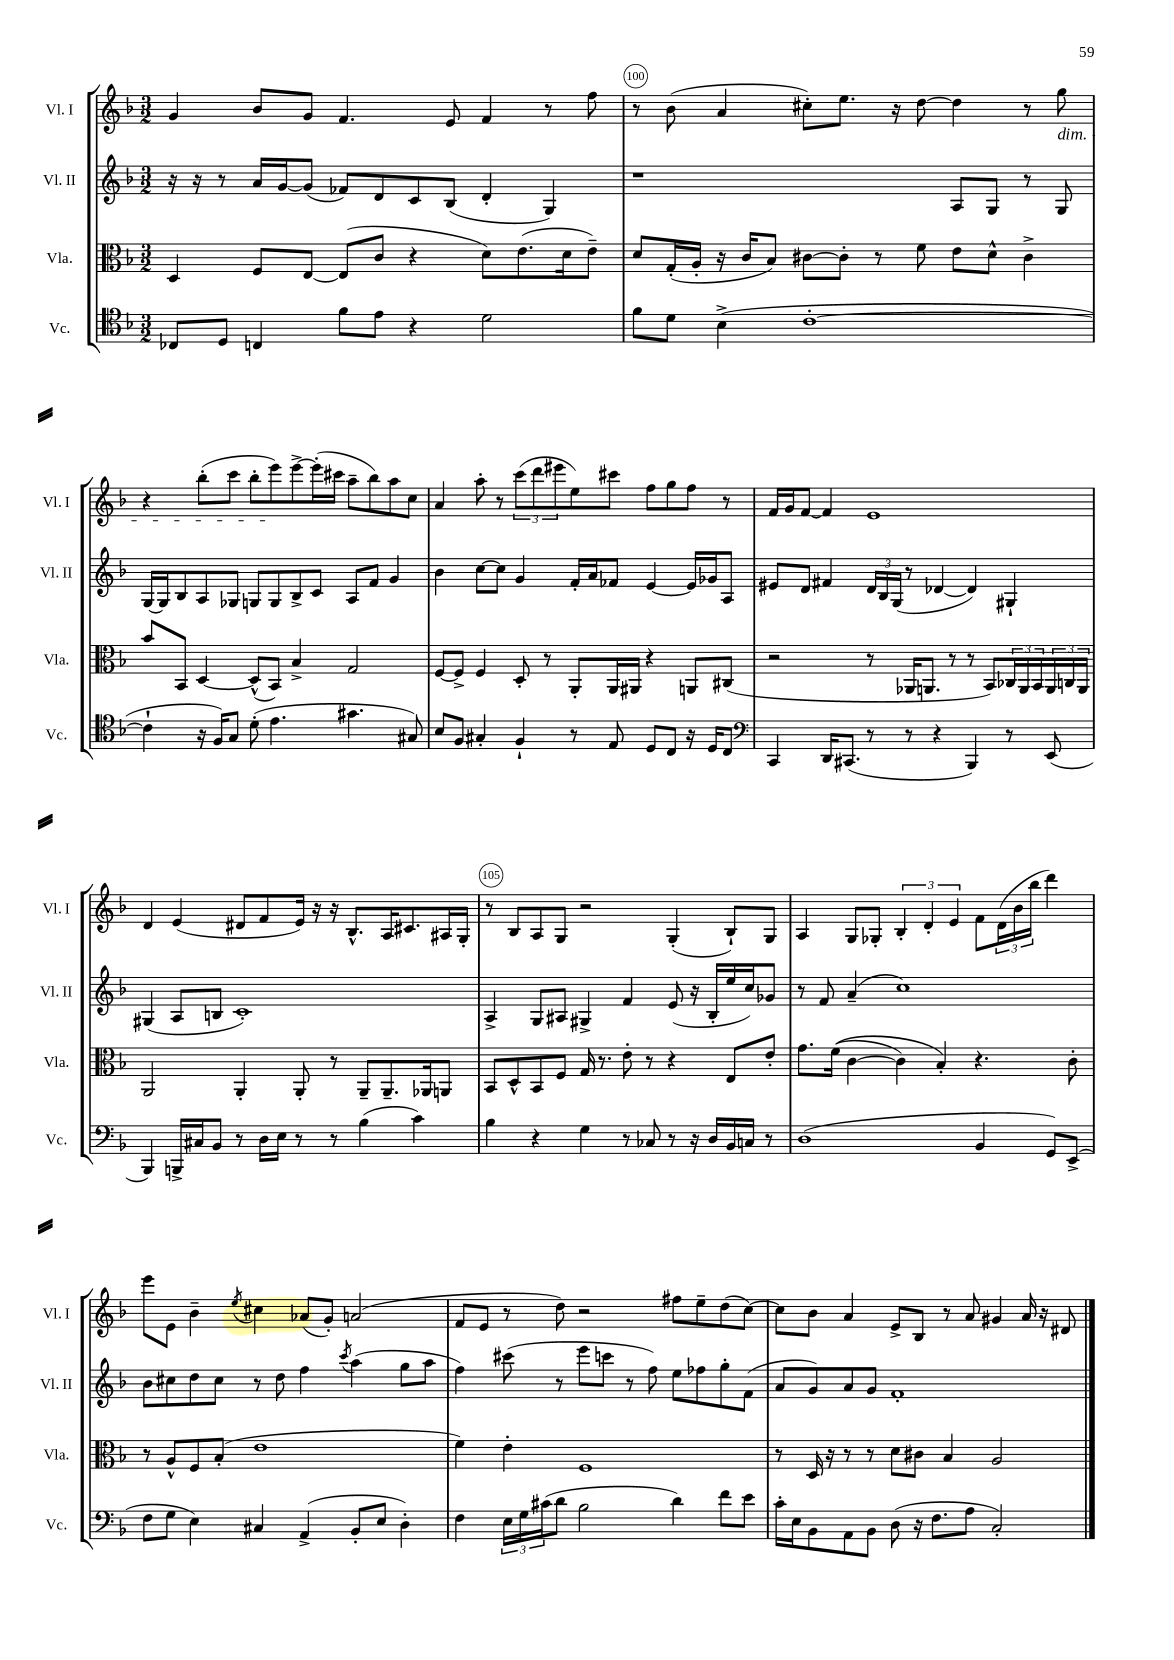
<<
\new StaffGroup <<
\new Staff = "s0" \with { instrumentName = "Vl. I" shortInstrumentName = "Vl. I" } {
    \clef treble \key f \major \numericTimeSignature \time 3/2
    g'4 bes'8 g'8 f'4. e'8 f'4 r8 f''8 |
    r8 bes'8( a'4 cis''8-.) e''8. r16 d''8~ d''4 r8 g''8\dim |
    r4 bes''8-.( c'''8 bes''8-. e'''8\!) e'''8~-> e'''16-.( cis'''16 a''8-- bes''8) a''8 c''8 |
    a'4 a''8-. r8 \tuplet 3/2 { c'''8( d'''8 eis'''8 } e''8) cis'''8 f''8 g''8 f''8 r8 |
    f'16 g'16 f'8~ f'4 e'1 |
    d'4 e'4( dis'8 f'8 e'16) r16 r16 bes8.-^ a16 cis'8. ais16 g16-. |
    r8 bes8 a8 g8 r2 g4-.( bes8-!) g8 |
    a4 g8 ges8-. \tuplet 3/2 { bes4-. d'4-. e'4 } f'8 \tuplet 3/2 { d'16( bes'16 bes''16 } d'''4) |
    e'''8 e'8 bes'4-- \acciaccatura { e''8 } cis''4 aes'8( g'8-.) a'2( |
    f'8 e'8 r8 d''8) r2 fis''8 e''8-- d''8( c''8~) |
    c''8 bes'8 a'4 e'8-> bes8 r8 a'8 gis'4 a'16 r16 dis'8 \bar "|." |
}
\new Staff = "s1" \with { instrumentName = "Vl. II" shortInstrumentName = "Vl. II" } {
    \clef treble \key f \major \numericTimeSignature \time 3/2
    r16 r16 r8 a'16 g'16~ g'8( fes'8) d'8 c'8 bes8( d'4-. g4) |
    r1 a8 g8 r8 g8 |
    g16~ g16 bes8 a8 ges8 g8 g8 bes8-> c'8 a8 f'8 g'4 |
    bes'4 c''8~ c''8 g'4 f'16-. a'16 fes'8 e'4~ e'16 ges'16 a8 |
    eis'8 d'8 fis'4 \tuplet 3/2 { d'16 bes16 g16( } r8 des'4~ des'4) gis4-! |
    gis4( a8 b8 c'1-.) |
    a4-> g8 ais8 gis4-> f'4 e'8( r16 bes16-. e''16 c''16) ges'8 |
    r8 f'8 a'4--( c''1) |
    bes'8 cis''8 d''8 cis''8 r8 d''8 f''4 \acciaccatura { c'''8 } a''4( g''8 a''8 |
    f''4) cis'''8( r8 e'''8 c'''8 r8 f''8) e''8 fes''8 g''8-. f'8( |
    a'8 g'8) a'8 g'8 f'1-. \bar "|." |
}
\new Staff = "s2" \with { instrumentName = "Vla." shortInstrumentName = "Vla." } {
    \clef alto \key f \major \numericTimeSignature \time 3/2
    d4 f8 e8~ e8( c'8 r4 d'8) e'8.( d'16 e'8--) |
    d'8 g16-.( a16-. r16 c'16 bes8) cis'8~ cis'8-. r8 f'8 e'8 d'8-^ cis'4-> |
    bes'8 bes,8 d4~ d8-^( bes,8) bes4-> g2 |
    f8~ f8-> f4 d8-. r8 a,8-. a,16 ais,16 r4 a,8 cis8( |
    r2 r8 aes,16 a,8. r8 r8 bes,8) \tuplet 3/2 { ces16 a,16 bes,16 } \tuplet 3/2 { a,16 c16 a,16 } |
    a,2 a,4-. a,8-. r8 a,8-- a,8.-- aes,16 a,8 |
    bes,8 d8-^ bes,8 f8 g16 r8. e'8-. r8 r4 e8 e'8-. |
    g'8. f'16(\( c'4~ c'4) bes4-.\) r4. c'8-. |
    r8 a8-^ f8 bes8-.( e'1 |
    f'4) e'4-. f1 |
    r8 d16 r16 r8 r8 d'8 cis'8 bes4 a2 \bar "|." |
}
\new Staff = "s3" \with { instrumentName = "Vc." shortInstrumentName = "Vc." } {
    \clef tenor \key f \major \numericTimeSignature \time 3/2
    ces8 d8 c4 f'8 e'8 r4 d'2 |
    f'8 d'8 bes4->( c'1~-. |
    c'4-! r16 f16) g8 d'8-.( e'4. gis'4. gis8) |
    bes8 f8 gis4-. f4-! r8 e8 d8 c8 r16 d16 c8 |
    \clef bass c,4 d,16 cis,8.( r8 r8 r4 bes,,4) r8 e,8( |
    bes,,4) b,,16-> cis16 bes,8 r8 d16 e16 r8 r8 bes4( c'4) |
    bes4 r4 g4 r8 ces8 r8 r16 d16 bes,16 c16 r8 |
    d1( bes,4 g,8) e,8->( |
    f8 g8 e4) cis4 a,4->( bes,8-. e8 d4-.) |
    f4 \tuplet 3/2 { e16 g16 cis'16( } d'8 bes2 d'4) f'8 e'8 |
    c'16-. e16 bes,8 a,8 bes,8 d8( r16 f8. a8 c2-.) \bar "|." |
}
>>
>>
\layout { \context { \Score currentBarNumber = #99 \override BarNumber.break-visibility = ##(#f #t #t) barNumberVisibility = #(every-nth-bar-number-visible 5) \override BarNumber.stencil = #(make-stencil-circler 0.1 0.3 ly:text-interface::print) } }
